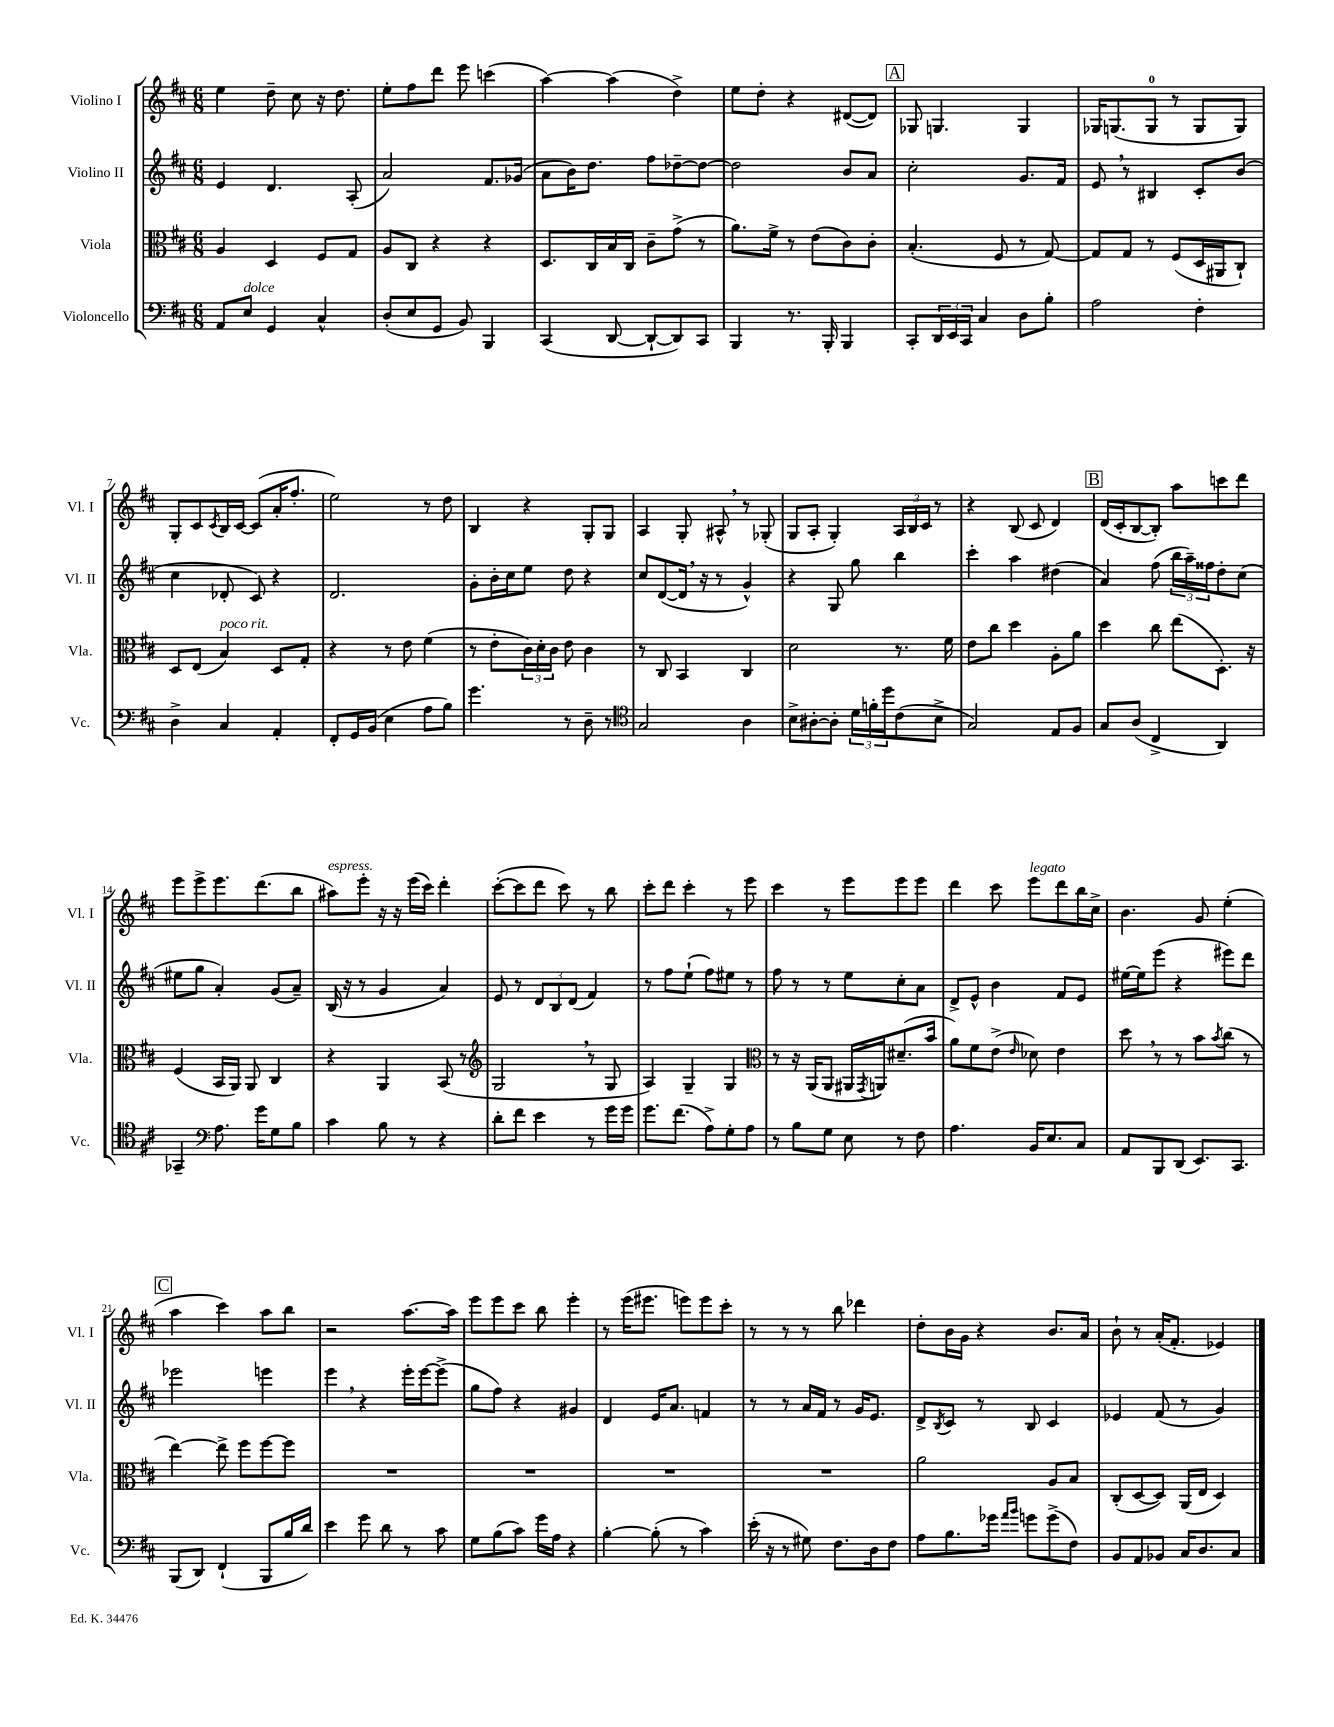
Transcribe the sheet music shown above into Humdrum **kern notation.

**kern	**kern	**kern	**kern
*part4	*part3	*part2	*part1
*staff4	*staff3	*staff2	*staff1
*I"Violoncello	*I"Viola	*I"Violino II	*I"Violino I
*I'Vc.	*I'Vla.	*I'Vl. II	*I'Vl. I
*clefF4	*clefC3	*clefG2	*clefG2
*k[f#c#]	*k[f#c#]	*k[f#c#]	*k[f#c#]
*M6/8	*M6/8	*M6/8	*M6/8
=1	=1	=1	=1
8AA/L	4A/	4e/	4ee\
!LO:TX:a:i:t=dolce	!	!	!
8E/J	.	.	.
4GG/	4D/	4.d/	8dd~\
.	.	.	8cc#\
4C#^^/	8F#/L	.	16r
.	.	.	8.dd\
.	8G/J	(8A'/	.
=2	=2	=2	=2
(8D'/L	8A/L	2a/)	8ee'\L
8E/	8C#/J	.	8ff#\
8GG/J	4r	.	8ddd\J
8BB/)	.	.	8eee\
4BBB/	4r	8.f#/L	(4cccn\
.	.	(16g-X/Jk	.
=3	=3	=3	=3
(4CC#/	8.D/L	8a\L	[4aa\)
.	.	16b\K)	.
.	16C#/L	8.dd\J	.
[8DD/	16B/	.	(4aa\]
.	16C#/JJ	.	.
8DD`/L_	8c#~\L	8ff#\L	.
8DD/])	(8g^\J	[8dd-X~\	4dd^\)
8CC#/J	8r	8dd-\J_	.
=4	=4	=4	=4
4BBB/	8.a\L)	2dd-\]	8ee\L
.	.	.	8dd'\J
.	16f#^\Jk	.	.
8.r	8r	.	4r
.	(8e\L	.	.
16BBB'/	.	.	.
4BBB/	8c#\)	8b/L	([8d#X/L
.	8c#'\J	8a/J	8d#/J])
!!LO:REH:place=s1:t=A
=5	=5	=5	=5
8CC#'/L	(4.B'/	2cc#'\	8G-X/
24DD/L	.	.	4.Gn/
24EE/	.	.	.
24CC#/JJ	.	.	.
4C#/	.	.	.
.	8F#/	.	.
8D\L	8r	8.g/L	4G/
8B'\J	[8G/)	.	.
.	.	16f#/Jk	.
=6	=6	=6	=6
2A\	8G/L]	8e,/	16G-X/KL
.	.	.	(8.Gn/
.	8G/J	8r	.
.	8r	4B#X/	8G/J
.	(8F#/L	.	8r
4F#'\	16D/L	8c#'/L	8G/L
.	16AA#X/J	.	.
.	8C#`/J)	(8b/J	8G/J)
!!LO:LB:g=z
=7	=7	=7	=7
4D^\	8D/L	4cc#\	8G'/L
.	(8E/J	.	8c#/
.	.	.	8qc#/
!	!LO:TX:a:i:t=poco rit.	!	!
4C#/	4B/)	8d-X'/	16B/L
.	.	.	[16c#/JJ
.	.	8c#/)	(8c#/L]
4AA'/	8D/L	4r	16a'/K
.	.	.	8.ff#'/J
.	8G'/J	.	.
=8	=8	=8	=8
8FF#'/L	4r	2.d/	2ee\)
16GG/L	.	.	.
(16BB/JJ	.	.	.
4E\	8r	.	.
.	8e\	.	.
8A\L	(4f#\	.	8r
8B\J)	.	.	8dd\
=9	=9	=9	=9
4.g\	8r	8g'\L	4B/
.	8e'\L	16b'\L	.
.	.	16cc#\J	.
.	24c#\L)	8ee\J	4r
.	24d'\	.	.
.	24c#\JJ	.	.
8r	8e\	8dd\	.
8D~\	4c#\	4r	8G'/L
8r	.	.	8G/J
=10	=10	=10	=10
*clefC4	*	*	*
2G/	8r	8cc#/L	4A/
.	8C#/	([8d/	.
.	4BB/	16d,/Jk]	8G'/
.	.	16r	.
.	.	8r	8A#X^^,/
4A\	4C#/	4g^^/)	8r
.	.	.	(8G-X'/
=11	=11	=11	=11
8B^\L	2d\	4r	8G/L
[8A#X'\	.	.	8A'/J
8A#'\J]	.	8G/	4G'/)
24d\LL	.	8gg\	.
24fn'\	.	.	.
24dd\J	.	.	.
(8c#\	8.r	4bb\	24A/LL
.	.	.	24B/
.	.	.	24c#/JJ
8B^\J	.	.	8r
.	16f#\	.	.
=12	=12	=12	=12
2G/)	8e\L	4ccc#'\	4r
.	8cc#\J	.	.
.	4dd\	4aa\	(8B/
.	.	.	8c#/
8E/L	8A'\L	(4dd#X\	4d/)
8F#/J	8a\J	.	.
!!LO:REH:place=s1:t=B
=13	=13	=13	=13
8G/L	4dd\	4a/)	(16d/LL
.	.	.	16c#'/J
(8A/J	.	.	[8B/
4C#^/	8cc#\	(8ff#\	8B'/J])
.	(8ee\L	24bb\LL	8aa\L
.	.	24aa~\)	.
.	.	24ff##X\J	.
4AA/)	8.D'\J)	8dd'\	8cccn\
.	.	(8cc#\J	8ddd\J
.	16r	.	.
!!LO:LB:g=z
=14	=14	=14	=14
4GG-X~/	(4F#/	8ee#X\L	8eee\L
.	.	8gg\J	8eee^\
*clefF4	*	*	*
8.A\	16BB/LL	4a'/)	8.eee\
.	16AA/JJ)	.	.
.	8AA/	.	.
16g\KL	.	.	(8.ddd\
8G\	4C#/	(8g/L	.
8B\J	.	8a~/J)	8bb\J
=15	=15	=15	=15
!	!	!	!LO:TX:a:i:t=espress.
4c#\	4r	(16B/	8aa#X\L)
.	.	16r	.
.	.	8r	8eee'\J
8B\	4AA/	4g/	16r
.	.	.	16r
8r	.	.	(16eee\LL
.	.	.	16ccc#\JJ)
4r	(8BB/	4a/)	4ddd'\
.	8r	.	.
=16	=16	=16	=16
*	*clefG2	*	*
8d'\L	2G,/	8e/	([8ccc#'\L
8f#\J	.	8r	8ccc#\]
4e\	.	12d/L	8ddd\J
.	.	12B/	.
.	.	.	8ccc#\)
.	.	(12d/J	.
8r	8r	4f#/)	8r
16g\LL	8G/	.	8bb\
16g\JJ	.	.	.
=17	=17	=17	=17
8.g\L	4A/)	8r	8ccc#'\L
.	.	8ff#\L	8ddd\J
(8.f#\J	.	.	.
.	4G~/	(8ee`\J	4ccc#'\
8A^\L)	.	8ff#\L)	.
8G'\	4G/	8ee#X\J	8r
8A\J	.	8r	8eee\
=18	=18	=18	=18
*	*clefC3	*	*
8r	8r	8ff#\	4ccc#\
8B\L	16r	8r	.
.	(16AA/KL	.	.
8G\J	8AA/J	8r	8r
8E\	16AA#X/LL	8ee\L	8eee\L
.	8qGG/	.	.
.	16AAn/J)	.	.
8r	(8.d#X~/	8cc#'\	8eee\
8F#\	.	8a\J	8eee\J
.	16b/Jk	.	.
=19	=19	=19	=19
4.A\	8a\L)	8d^/L	4ddd\
.	8f#\	8e^^/J	.
.	(8e^\J	4b\	8ccc#\
.	16qqe/	.	.
!	!	!	!LO:TX:a:i:t=legato
16BB/KL	8d-X\)	.	8eee\L
8.E/	.	.	.
.	4e\	8f#/L	8ddd\
8C#/J	.	8e/J	16bb\L
.	.	.	16cc#^\JJ
=20	=20	=20	=20
8AA/L	8dd,\	[16ee#X\LL	4.b\
.	.	16ee#\J]	.
8BBB/	8r	(8eee\J	.
(8DD/J	8r	4r	.
8.EE/L)	8b\L	.	8g/
.	8qb/	.	.
.	(8cc#\J	8eee#X\L)	(4ee'\
8.CC#/J	.	.	.
.	8r	8ddd\J	.
!!LO:LB:g=z
!!LO:REH:place=s1:t=C
=21	=21	=21	=21
(8BBB/L	[4ee\)	2eee-X\	4aa\
8DD/J)	.	.	.
(4FF#`/	8ee^\]	.	4ccc#\)
.	8ff#\L	.	.
8BBB/L	[8ff#\	4eeen\	8aa\L
16B/L	8ff#\J]	.	8bb\J
16d/JJ)	.	.	.
=22	=22	=22	=22
4e\	2.r	4eee,\	2r
8g\	.	4r	.
8d\	.	.	.
8r	.	16eee'\LL	[8.aa\L
.	.	[16eee\J	.
8c#\	.	(8eee^\J]	.
.	.	.	16aa\Jk]
=23	=23	=23	=23
8G\L	2.r	8gg\L	8eee\L
(8B\	.	8ff#\J)	8eee\
8c#\J)	.	4r	8ccc#\J
16g\LL	.	.	8bb\
16A\JJ	.	.	.
4r	.	4g#X/	4eee'\
=24	=24	=24	=24
[4B'\	2.r	4d/	8r
.	.	.	(16eee\KL
.	.	.	8.eee#X\J
(8B'\]	.	16e/KL	.
.	.	8.a/J	.
8r	.	.	8eeen\L)
4c#\)	.	4fn/	8eee\
.	.	.	8ccc#'\J
=25	=25	=25	=25
(16e'\	2.r	8r	8r
16r	.	.	.
8r	.	8r	8r
8G#X\)	.	16a/LL	8r
.	.	16f#/JJ	.
8.F#\L	.	8r	8bb\
.	.	16g/KL	4ddd-X\
16D\k	.	8.e/J	.
8F#\J	.	.	.
=26	=26	=26	=26
8A\L	2a\	8d^/L	8dd'\L
.	.	8qB/	.
8.B\	.	8c#/J	16b\L
.	.	.	16g\JJ
.	.	8r	4r
16g-X\Jk	.	.	.
16qqa/LL	.	.	.
16qqb/JJ	.	.	.
8gn\L	.	8B/	.
(8g^\	8A/L	4c#/	8.b/L
8F#\J)	8B/J	.	.
.	.	.	16a/Jk
=27	=27	=27	=27
8BB/L	(8C#'/L	4e-X/	8b`\
8AA/	[8D/	.	8r
8BB-X/J	8D/J])	(8f#/	(16a'/KL
.	.	.	8.f#'/J
16C#/KL	(16AA/LL	8r	.
8.D/	16E/JJ	.	.
.	4D/)	4g/)	4e-X/)
8C#/J	.	.	.
==	==	==	==
*-	*-	*-	*-
